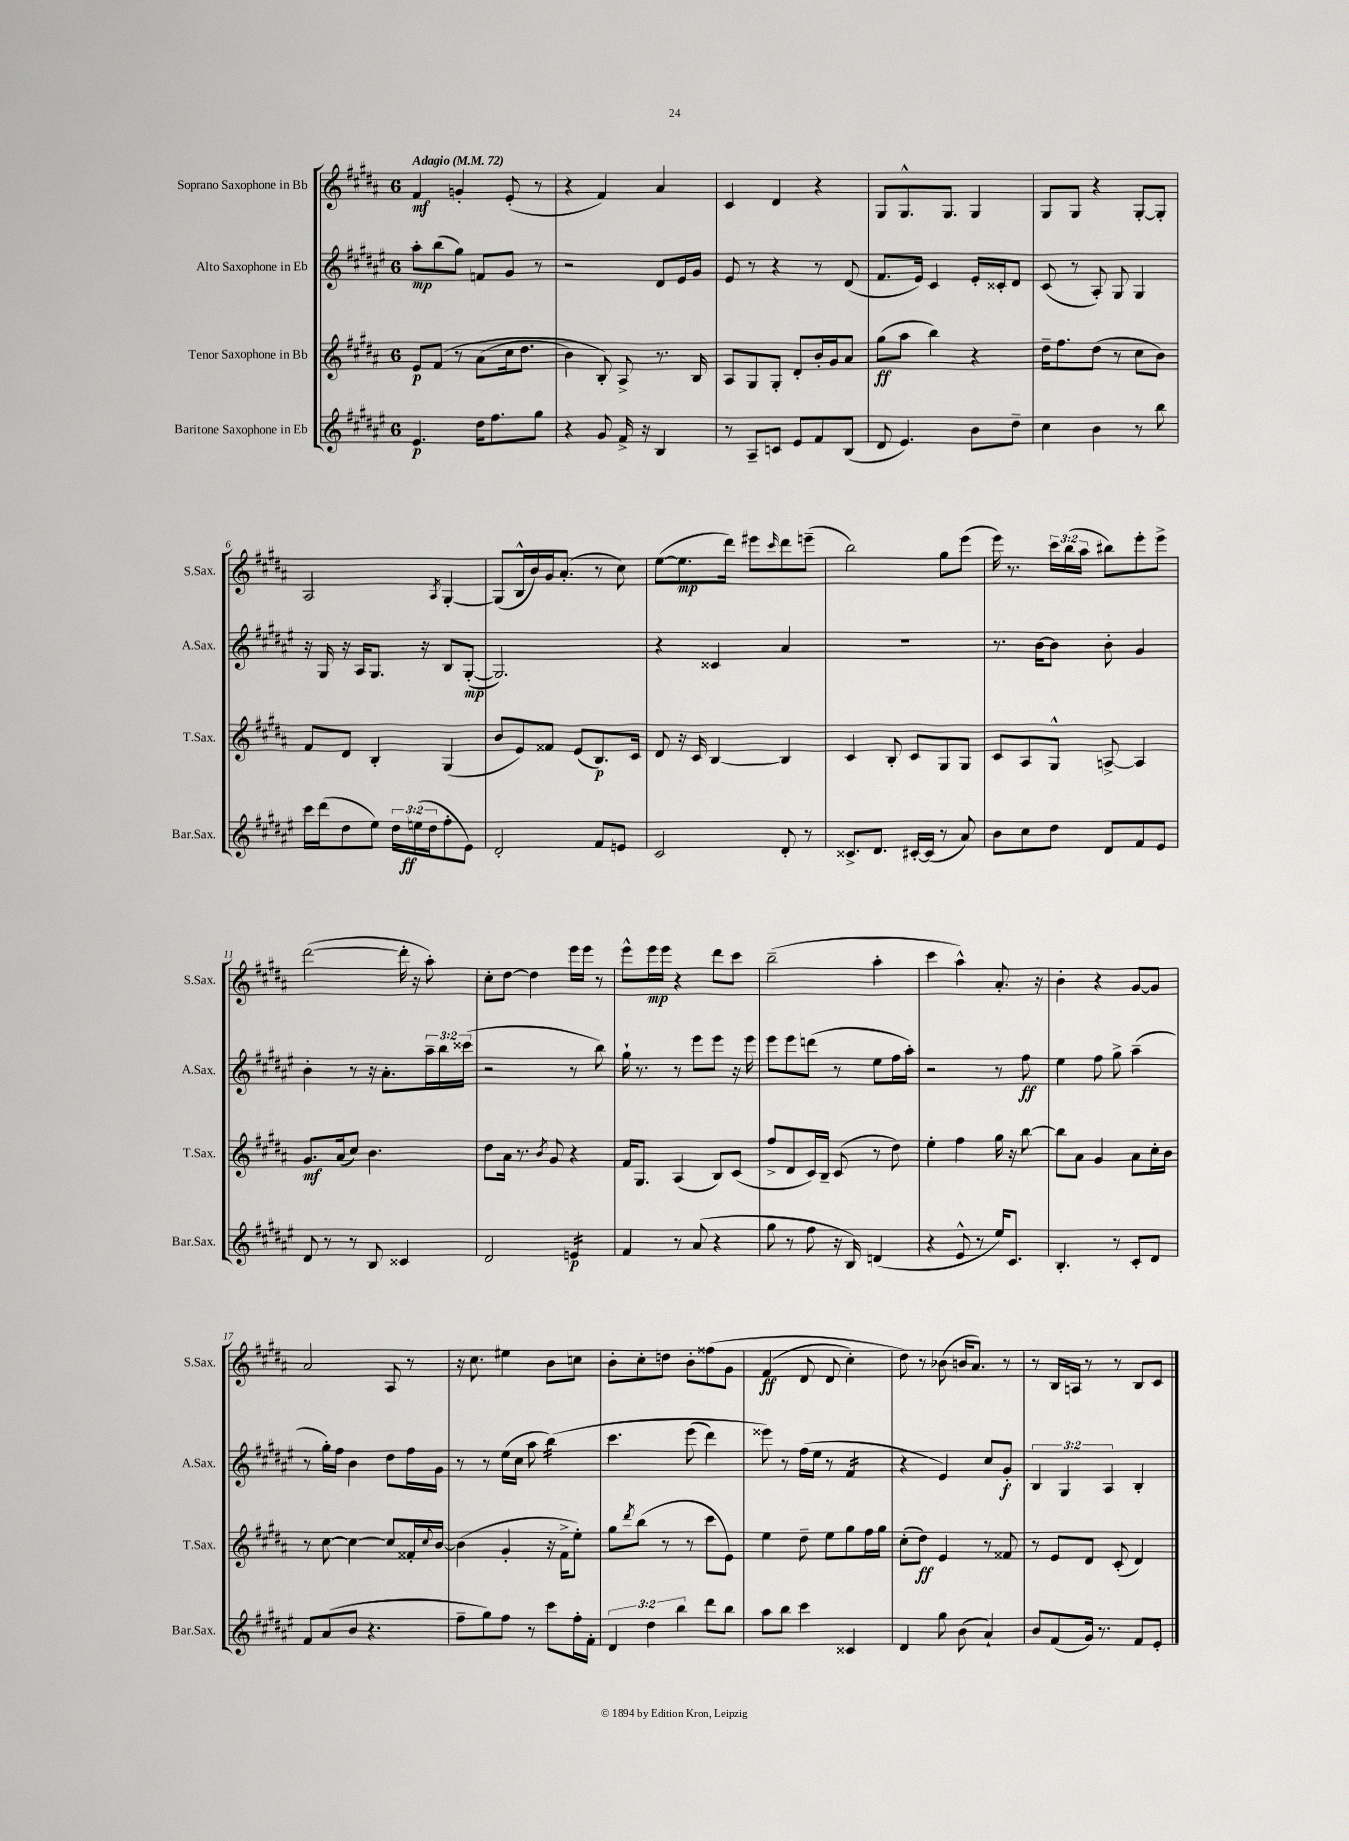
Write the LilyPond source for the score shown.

<<
\new StaffGroup <<
\new Staff = "s0" \with { instrumentName = "Soprano Saxophone in Bb" shortInstrumentName = "S.Sax." } {
    \clef treble \key b \major \once \override Staff.TimeSignature.style = #'single-digit \time 6/8 \override Staff.TupletNumber.text = #tuplet-number::calc-fraction-text \tempo "Adagio" 4 = 72
    fis'4\mf g'4-. e'8-.( r8 |
    r4 fis'4) ais'4 |
    cis'4 dis'4 r4 |
    gis8 gis8.-^ gis8. gis4 |
    gis8 gis8 r4 gis8~-. gis8-. |
    ais2 \acciaccatura { ais8 } gis4~-. |
    gis8( b16-^ b'16) gis'16 ais'8.-.( r8 cis''8) |
    e''8~( e''8.\mp dis'''16) eis'''8 \grace { cis'''16 } dis'''8 e'''8--( |
    b''2) gis''8 e'''8( |
    e'''16) r8. \tuplet 3/2 { cis'''16 b''16( ais''16 } bis''8) e'''8-. e'''8-> |
    dis'''2~( dis'''16-. r16 ais''8-.) |
    cis''8-. dis''8~ dis''4 e'''16 e'''16 r8 |
    e'''8-^ e'''16\mp e'''16 r4 dis'''8 cis'''8 |
    b''2--( ais''4-. |
    cis'''4 ais''4-^) ais'8.-. r16 |
    b'4-. r4 gis'8~ gis'8 |
    ais'2 ais8 r8 |
    r16 cis''8. eis''4 b'8 c''8 |
    b'8-. cis''8-. d''8 b'8-. fisis''8\( gis'8 |
    fis'4\ff( dis'8 dis'8 cis''4-.) |
    dis''8\) r8 bes'8( b'16 ais'8.) r8 |
    r8 b16 a16 r8 r8 b8 cis'8 \bar "|." |
}
\new Staff = "s1" \with { instrumentName = "Alto Saxophone in Eb" shortInstrumentName = "A.Sax." } {
    \clef treble \key fis \major \once \override Staff.TimeSignature.style = #'single-digit \time 6/8 \override Staff.TupletNumber.text = #tuplet-number::calc-fraction-text
    ais''8-.\mp b''8( gis''8) f'8 gis'8 r8 |
    r2 dis'8 eis'16 gis'16 |
    eis'8 r8 r4 r8 dis'8( |
    fis'8. eis'16) cis'4 eis'16-. cisis'16-. dis'8 |
    cis'8( r8 ais8-.) gis8 gis4 |
    r16 gis16 r16 ais16 gis8. r16 b8 gis8~-.\mp( |
    gis2.) |
    r4 cisis'4 ais'4 |
    R2. |
    r8. b'16~ b'8 b'8-. gis'4 |
    b'4-. r8 r16 ais'8.-. \tuplet 3/2 { ais''16-- b''16 cisis'''16( } |
    r2 r8 b''8) |
    gis''16-! r8. r8 eis'''8 eis'''8 r16 eis'''16 |
    eis'''8 eis'''8 d'''8( r8 eis''8 fis''16 ais''16-.) |
    r2 r8 fis''8\ff |
    eis''4 fis''8 gis''8-> ais''4--( |
    r8 gis''16-.) fis''16 b'4 dis''8 fis''16 gis'16 |
    r8 r8 eis''16( cis''16 ais''8 b''4:16)\( |
    cis'''4. eis'''8( dis'''4) |
    eisis'''8\) r8 fis''16( eis''16 r8 fis'4:16 |
    r4 eis'4) cis''8 gis'8-.\f |
    \tuplet 3/2 { b4 gis4 ais4 } b4-. \bar "|." |
}
\new Staff = "s2" \with { instrumentName = "Tenor Saxophone in Bb" shortInstrumentName = "T.Sax." } {
    \clef treble \key b \major \once \override Staff.TimeSignature.style = #'single-digit \time 6/8
    e'8\p fis'8\( r8 ais'8( cis''16 dis''8. |
    b'4) b8-.\) ais8-> r8. b16 |
    ais8 gis8 gis8-. dis'8-. b'16-. gis'16 ais'8 |
    gis''8\ff( ais''8 b''4) r4 |
    dis''16-- fis''8. dis''8( r8 cis''8 b'8) |
    fis'8 dis'8 b4-. gis4( |
    b'8 e'8) fisis'8 e'8( b8.\p) cis'16 |
    dis'8 r16 cis'16 b4~ b4 |
    cis'4 b8-. cis'8 gis8 gis8 |
    cis'8 ais8 gis8-^ a8~-> a4 |
    gis'8.\mf ais'16( cis''8) b'4. |
    dis''8 ais'16 r8. \acciaccatura { b'8 } gis'8 r4 |
    fis'16 gis8. ais4( b8) cis'8( |
    fis''8-> dis'8 cis'16) b16-- cis'8( r8 dis''8) |
    e''4-. fis''4 gis''16 r16 b''8~ |
    b''8 ais'8 gis'4 ais'8 cis''16-. b'16 |
    r8 cis''8~ cis''4~ cis''8 fisis'16-. \appoggiatura { cis''8 } b'16~ |
    b'4( gis'4-. r16 fis'16-> e''8-.) |
    gis''8 \acciaccatura { dis'''8 } b''8( r8 r8 cis'''8 e'8) |
    e''4 dis''8-- e''8 gis''8 fis''16 gis''16 |
    cis''8-.( dis''8\ff) e'4 r8 fisis'8 |
    r8 e'8 dis'8 cis'8-.( dis'4) \bar "|." |
}
\new Staff = "s3" \with { instrumentName = "Baritone Saxophone in Eb" shortInstrumentName = "Bar.Sax." } {
    \clef treble \key fis \major \once \override Staff.TimeSignature.style = #'single-digit \time 6/8 \override Staff.TupletNumber.text = #tuplet-number::calc-fraction-text
    eis'4.\p dis''16 fis''8. gis''8 |
    r4 gis'8 fis'16-> r16 b4 |
    r8 ais8-- c'8 eis'8 fis'8 b8( |
    dis'8 eis'4.) b'8 dis''8-- |
    cis''4 b'4 r8 b''8 |
    cis'''16 dis'''16( dis''8 eis''8) \tuplet 3/2 { dis''16 e''16\ff( dis''16 } fis''8-. eis'8) |
    dis'2-. fis'8 e'8 |
    cis'2 dis'8-. r8 |
    cisis'8.-> dis'8. cis'16~-. cis'16( r8 ais'8) |
    b'8 cis''8 dis''8 dis'8 fis'8 eis'8 |
    dis'8 r8 r8 b8 cisis'4 |
    dis'2 e'4:16\p |
    fis'4 r8 ais'8( r4 |
    gis''8 r8 fis''8 r16 b16) d'4( |
    r4 eis'8-^ r8 eis''16) cis'8. |
    b4.-. r8 cis'8-. dis'8 |
    fis'8 ais'8( b'8 r4. |
    fis''8-- gis''8) fis''8 r8 cis'''8 fis''16-. fis'16-. |
    \tuplet 3/2 { dis'4 dis''4 b''4 } dis'''8 b''8 |
    ais''8 b''8 cis'''4 cisis'4 |
    dis'4 gis''8 b'8( ais'4-!) |
    b'8 fis'8( gis'16) r8. fis'8 eis'8-. \bar "|." |
}
>>
>>
